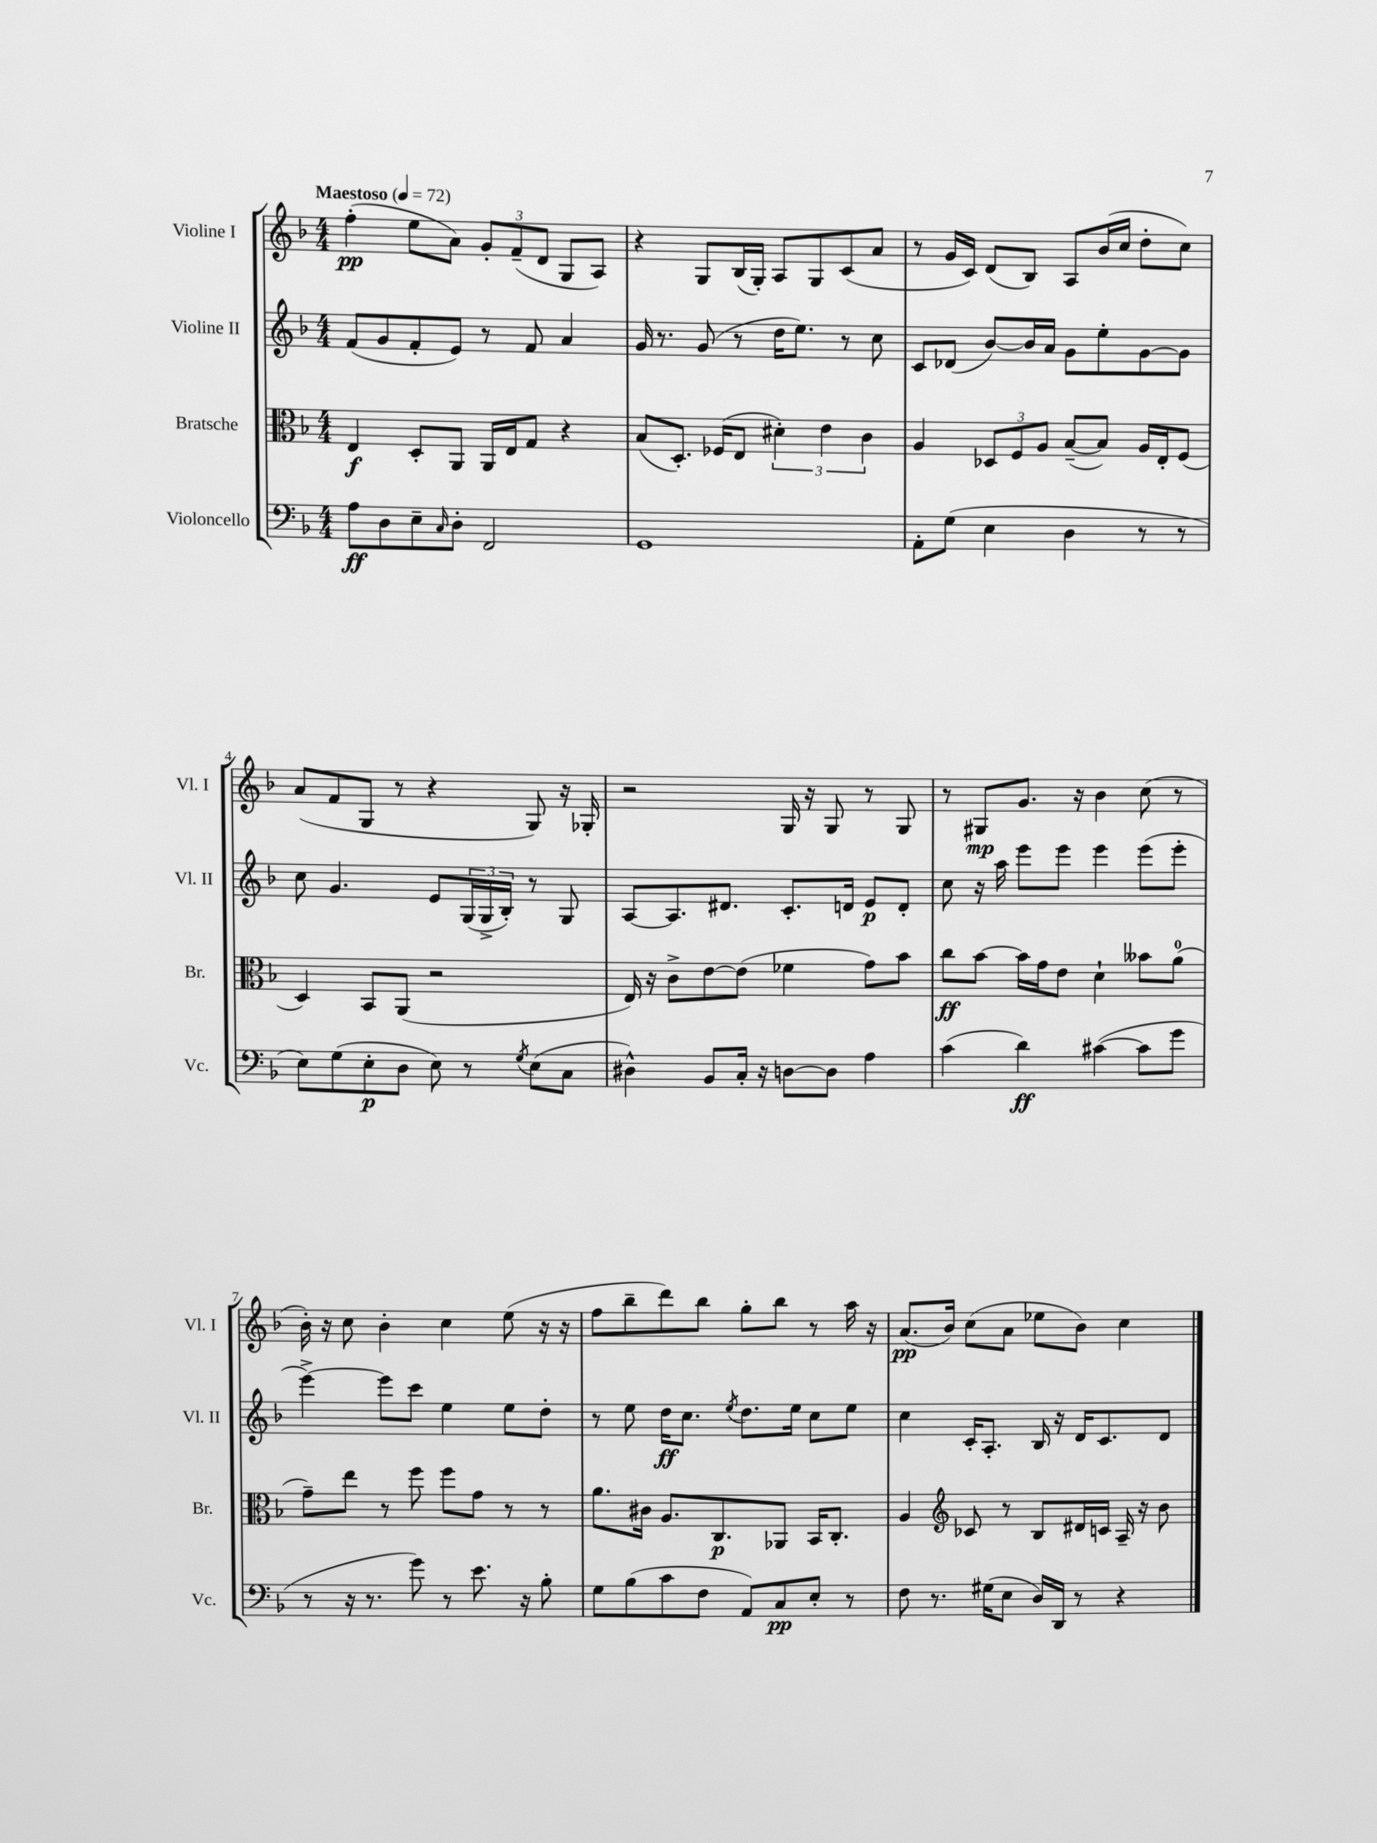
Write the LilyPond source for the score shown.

<<
\new StaffGroup <<
\new Staff = "s0" \with { instrumentName = "Violine I" shortInstrumentName = "Vl. I" } {
    \clef treble \key f \major \numericTimeSignature \time 4/4 \tempo "Maestoso" 4 = 72
    f''4-.\pp( e''8 a'8) \tuplet 3/2 { g'8-. f'8--( d'8 } g8 a8) |
    r4 g8 bes16( g16-.) a8 g8 c'8( a'8 |
    r8 g'16 c'16) d'8( bes8) a8 bes'16( c''16 d''8-. c''8) |
    a'8( f'8 g8 r8 r4 g8) r16 ges16-. |
    r2 g16 r16 g8 r8 g8 |
    r8 gis8\mp g'8. r16 bes'4 c''8( r8 |
    bes'16-.) r16 c''8 bes'4-. c''4 e''8( r16 r16 |
    f''8 bes''8-- d'''8) bes''8 g''8-. bes''8 r8 a''16 r16 |
    a'8.\pp( bes'16) c''8( a'8 ees''8 bes'8) c''4 \bar "|." |
}
\new Staff = "s1" \with { instrumentName = "Violine II" shortInstrumentName = "Vl. II" } {
    \clef treble \key f \major \numericTimeSignature \time 4/4
    f'8( g'8 f'8-. e'8) r8 f'8 a'4 |
    g'16 r8. g'8( r8 d''16 e''8.) r8 c''8 |
    c'8 des'8( bes'8~) bes'16 a'16 g'8 e''8-. g'8~ g'8 |
    c''8 g'4. e'8 \tuplet 3/2 { g16( g16-> bes16-.) } r8 g8 |
    a8~ a8. dis'8. c'8.-. d'16 e'8\p d'8-. |
    c''8 r16 a''16 e'''8 e'''8 e'''4 e'''8( e'''8-. |
    e'''4~->) e'''8 c'''8 e''4 e''8 d''8-. |
    r8 e''8 d''16\ff c''8. \acciaccatura { e''8 } d''8. e''16 c''8 e''8 |
    c''4 c'16-. a8.-. bes16 r16 d'16 c'8. d'8 \bar "|." |
}
\new Staff = "s2" \with { instrumentName = "Bratsche" shortInstrumentName = "Br." } {
    \clef alto \key f \major \numericTimeSignature \time 4/4
    e4\f d8-. a,8 a,16 e16 g8 r4 |
    bes8( d8.-.) fes16( e8 \tuplet 3/2 { dis'4-.) e'4 c'4 } |
    a4 \tuplet 3/2 { des8 f8 a8 } bes8~--( bes8) a16 e16-. f8( |
    d4) bes,8 a,8( r2 |
    e16) r16 c'8-> e'8~ e'8( fes'4 g'8) bes'8 |
    c''8\ff bes'8~ bes'16 g'16 e'8 d'4-! beses'8 a'8-0( |
    g'8--) e''8 r8 f''8 f''8 g'8 r8 r8 |
    a'8. cis'16 a8. c8.\p aes,8 bes,16 c8.-. |
    a4 \clef treble ces'8 r8 bes8 dis'16 c'16 a16-- r16 bes'8 \bar "|." |
}
\new Staff = "s3" \with { instrumentName = "Violoncello" shortInstrumentName = "Vc." } {
    \clef bass \key f \major \numericTimeSignature \time 4/4
    a8\ff d8 e8-- \grace { c16 } d8-. f,2 |
    g,1 |
    a,8-. g8( e4 d4 r8 r8 |
    e8) g8( e8-.\p d8 e8) r8 \acciaccatura { g8 } e8( c8 |
    dis4-^) bes,8 c16-. r16 d8~ d8 a4 |
    c'4( d'4\ff) cis'4~( cis'8 g'8 |
    r8 r16 r8. g'8) r8 e'8. r16 bes8-. |
    g8 bes8( c'8 f8 a,8) c8\pp e8-. r8 |
    f8 r8. gis16( e8 d16) d,16 r8 r4 \bar "|." |
}
>>
>>
